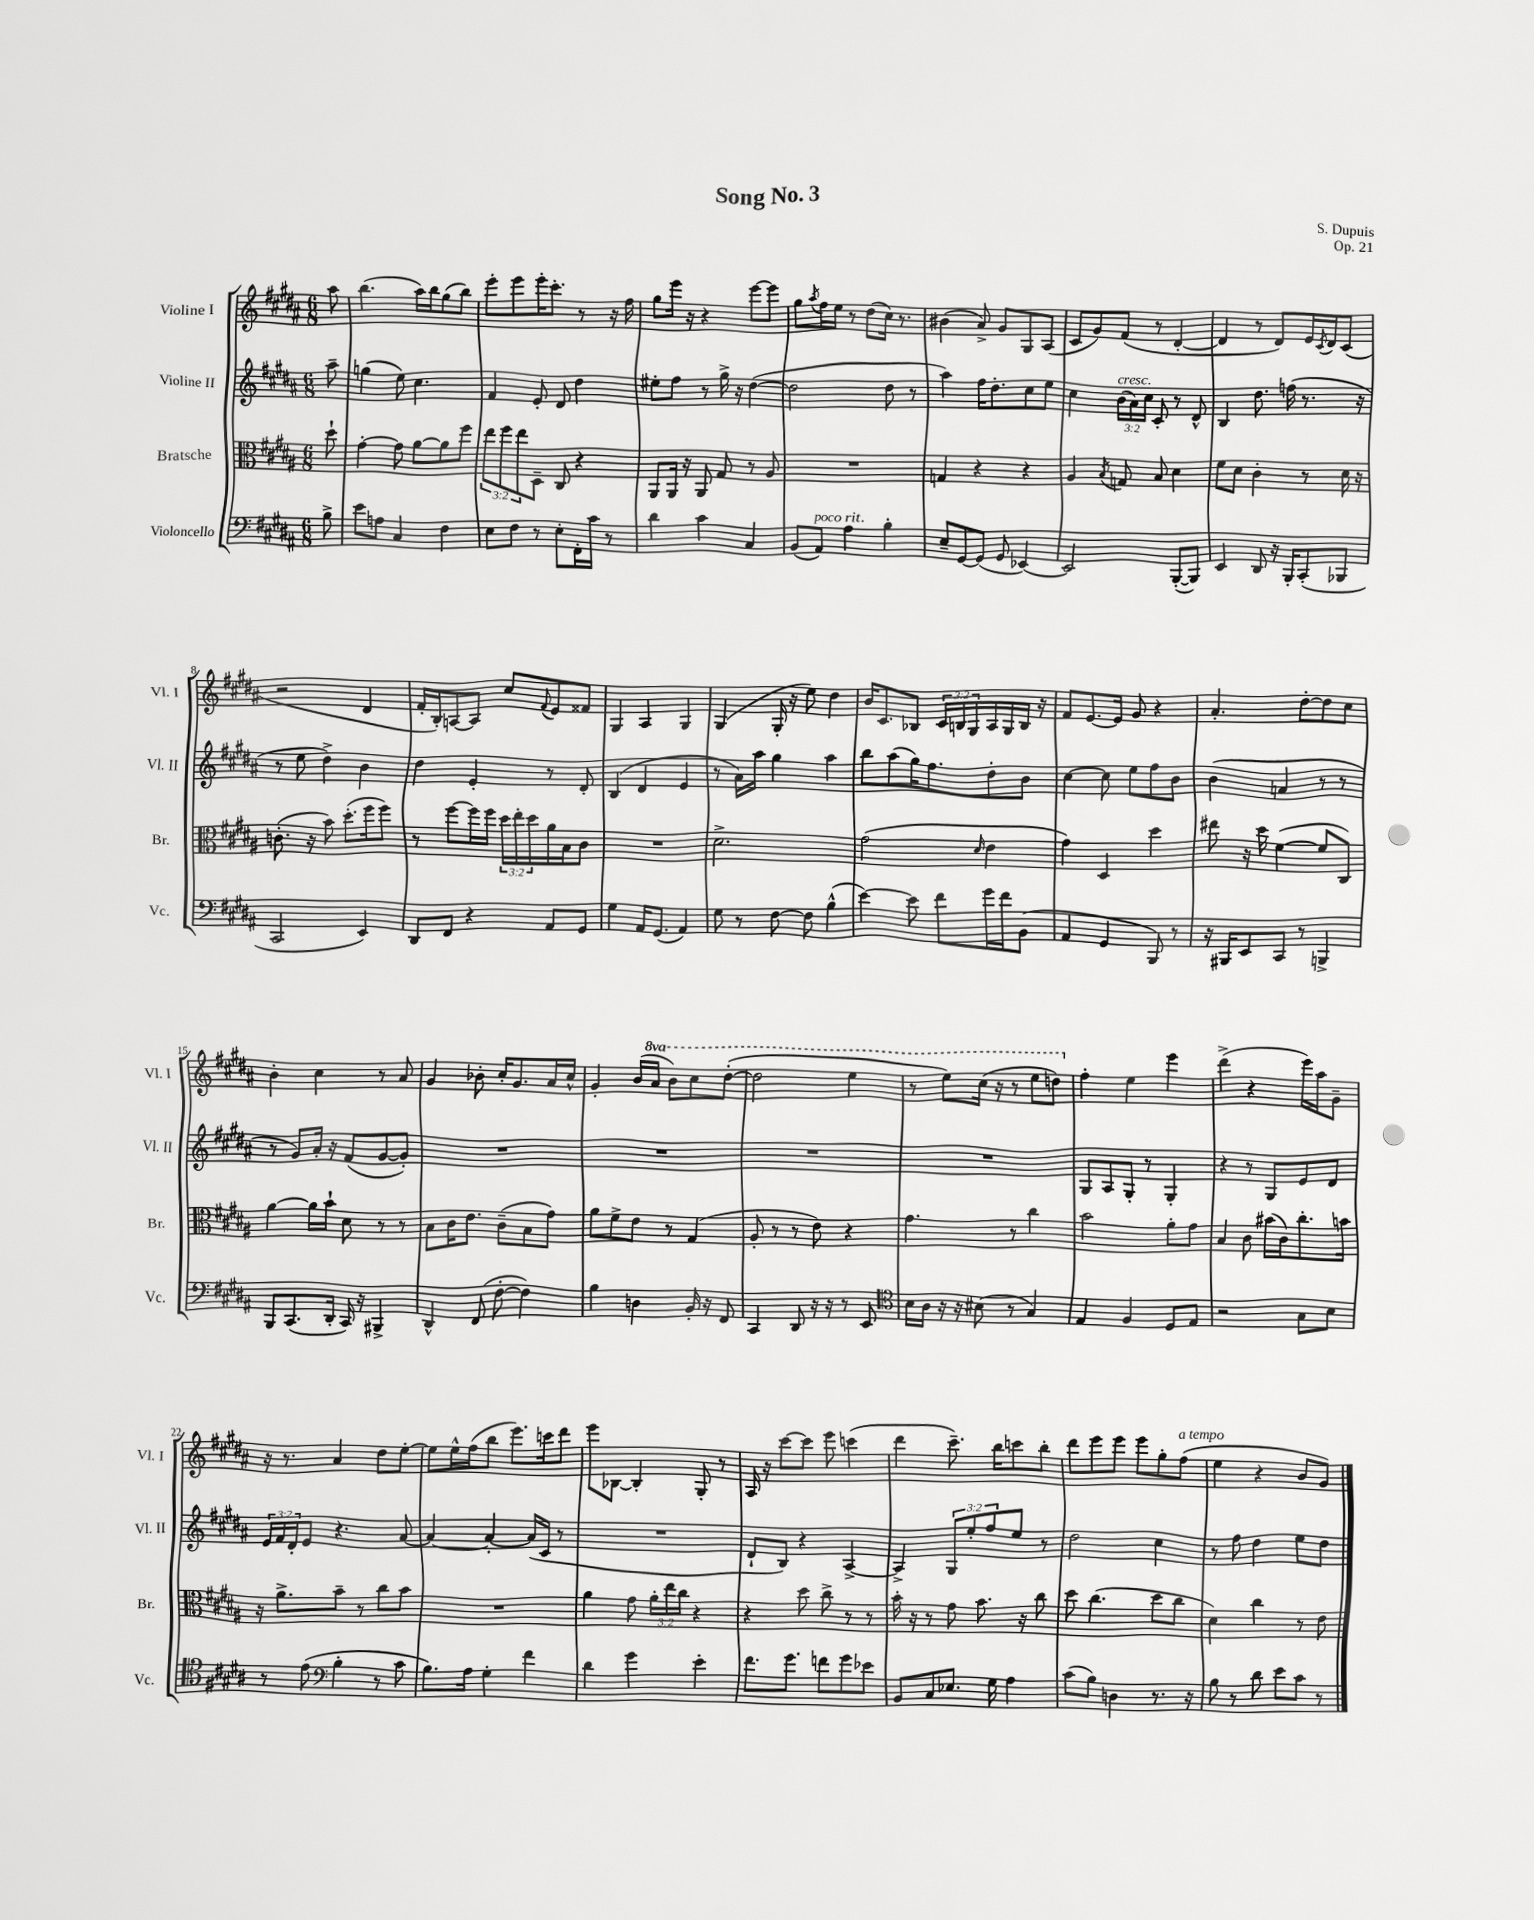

**kern	**kern	**kern	**kern
*staff4	*staff3	*staff2	*staff1
*clefF4	*clefC3	*clefG2	*clefG2
*k[f#c#g#d#a#]	*k[f#c#g#d#a#]	*k[f#c#g#d#a#]	*k[f#c#g#d#a#]
*M6/8	*M6/8	*M6/8	*M6/8
8B^\	8dd#`\	8aa#~\	8aa#\
=	=	=	=
8e\L	[4g#'\	(4gg\	(4.bb\
8A\J	.	.	.
4C#/	8g#\]	8ee\)	.
.	[8a#\L	4.cc#\	16aa#\LL)
.	.	.	16bb\J
4F#\	8a#\]	.	(8gg#\
.	8ff#\J	.	8bb\J)
=	=	=	=
8E\L	12ee\L	4f#/	8eee'\L
.	12ff#\	.	.
8F#\J	.	.	8eee\
.	12ee\	.	.
8r	8D#~\J	8e'/	16eee'\K
.	.	.	8.ccc#'\J
8E'\L	8C#/	8d#/	.
16FF#'\L	4r	4dd#\	8r
16c#\JJ	.	.	.
8r	.	.	16r
.	.	.	16ff#\
=	=	=	=
4d#\	8AA#/L	8ee#'\L	8gg#\L
.	16AA#/Jk	8ff#\J	16eee\Jk
.	16r	.	16r
4c#\	8AA#/	8r	4r
.	8G#/	16gg#^\	.
.	.	16r	.
4C#/	8r	([4dd#\	[8eee\L
.	8A#/	.	8eee\]J
=	=	=	=
(8BB/L	2.r	2dd#\]	8gg#\L
.	.	.	8qaa#/
8AA#/J)	.	.	16ff#\L
.	.	.	16ee\JJ
4A#\	.	.	8r
.	.	.	(8dd#\L
4B'\	.	8dd#\	16cc#\Jk)
.	.	.	8.r
.	.	8r	.
=	=	=	=
8E~/L	4G/	4aa#\)	(4b#\
[8GG#/	.	.	.
(8GG#/]J	4r	16ff#\LK	8a#^/)
.	.	8.dd#'\	.
8GG#/	.	.	8g#/L
[4EE-/)	4r	8cc#\	8G#/
.	.	8ee\J	(8A#/J
=	=	=	=
2EE-/]	4A#/	4cc#\	8c#/L
.	.	.	8g#/)
.	8qB/	.	.
.	8G/	(24b\LL	(8f#/J
.	.	24a#\)	.
.	.	24cc#\JJ	.
.	8B/	8c#'/	8r
([8BBB'/L	4d#\	8r	[4d#'/
8BBB/]J)	.	8d#^^/	.
=	=	=	=
4EE/	8f#\L	4B/	4d#/]
.	8d#\J	.	.
8DD#/	4c#'\	8.dd#\	8r
16r	.	.	8d#/L)
16BBB'/LK	.	(16ff\	.
(8CC#'/	8r	8.r	16e/L
.	.	.	8qc#/
.	.	.	16d#/J
8BBB-/J	16d#\	.	(8c#/J
.	16r	16r	.
=	=	=	=
2CC#/	(8.c'\	8r	2r
.	.	8ee\	.
.	16r	.	.
.	8b\)	4dd#^\)	.
.	(8.dd#'\L	.	.
4EE/)	.	4b\	4d#/
.	16ff#\k	.	.
.	8ff#\J)	.	.
=	=	=	=
8DD#/L	8r	4dd#\	16f#'/LL
.	.	.	16B'/J)
8FF#/J	[8ff#\L	.	[8A/
4r	16ff#\]L	4e'/	8A/]J
.	16ff#\JJ	.	.
.	24dd#\LL	.	8cc#/L
.	24ee'\	.	.
.	24dd#\	.	.
.	.	.	8qqf#/
8AA#/L	16a#\	8r	8e/
.	16B\J	.	.
8GG#/J	8c#\J	8d#'/	8f##/J
=	=	=	=
4G#\	2.r	(4B/	4G#/
16AA#/LK	.	4d#/	4A#/
(8.GG#/J	.	.	.
4AA#/)	.	4e/	4G#/
=	=	=	=
8G#\	2.d#^\	8r	(4G#/
8r	.	16a#\LL)	.
.	.	16aa#\JJ	.
[8F#\	.	4gg#\	16G#'/
.	.	.	16r
8F#\]	.	.	8ee\)
(4B^^\	.	4aa#\	4dd#\
=	=	=	=
[4e\)	(2g#\	8bb\L	16b/LK
.	.	.	8.c#/
.	.	(8aa#\	.
8e\]	.	16gg#\K)	8B-/J
.	.	8.ff#\	.
8f#\L	.	.	24c#/LL
.	.	.	24B/
.	.	.	24G#/
.	16qqd#/	.	.
16g#\L	4e\	8dd#'\	16A#/
16f#\J	.	.	16G#/
(8BB\J	.	8b\J	16B/JJ
.	.	.	16r
=	=	=	=
4AA#/	4g#\)	[4cc#\	8f#/L
.	.	.	[8.e/
4GG#/	4D#/	8cc#\]	.
.	.	.	16e/]Jk
.	.	8ee\L	8g#/
8BBB/)	4dd#\	8ff#\	4r
8r	.	8b\J	.
=	=	=	=
16r	8ee#\	(4b\	4.a#'/
16BBB#/LK	.	.	.
8EE/	16r	.	.
.	16dd#\	.	.
8CC#/J	([4f#\	4a/	.
8r	.	.	[8dd#'\L
4BBB^/	8f#/]L	8r	8dd#\]
.	8C#/J)	8r	8cc#\J
=	=	=	=
8BBB/L	[4a#\	8r	4b'\
(8.CC#/	.	8g#/L)	.
.	16a#\]LL	16a#'/Jk	4cc#\
16DD#'/Jk	16b`\JJ	16r	.
16CC#/)	8d#\	(8f#/L	.
16r	.	.	.
4BBB#^/	8r	[8g#/	8r
.	8r	8g#'/]J)	8a#/
=	=	=	=
4DD#^^/	8B\L	2.r	4g#/
.	16c#\K	.	.
.	8.e\J	.	.
(8FF#/	.	.	8b-'\
[8F#'\	(8c#~\L	.	16cc#'/LK
.	.	.	8.g#/
4F#\])	8B\	.	.
.	8g#\J)	.	16a#/L
.	.	.	16cc#^^/JJ
=	=	=	=
4B\	8a#\L	2.r	4g#'/
.	8f#^\	.	.
4D\	8e\J	.	(16b/LL
.	.	.	16aa#/JJ
.	8r	.	8bb\L)
16BB'/	(4G#/	.	8ccc#\
16r	.	.	.
8FF#/	.	.	([8ddd#'\J
=	=	=	=
4CC#/	8A#'/	2.r	2ddd#\]
.	8r	.	.
8DD#/	8r	.	.
16r	8e\)	.	.
16r	.	.	.
8r	4r	.	4eee\
8EE/	.	.	.
=	=	=	=
*clefC4	*	*	*
16B\LL	4.g#\	2.r	8r
16A#\JJ	.	.	.
16r	.	.	8eee\L)
16r	.	.	.
(8B#\	.	.	(16ccc#\Jk
.	.	.	16r
8r	8r	.	8r
4G#/)	4cc#\	.	8eee\L
.	.	.	8ddd\J)
=	=	=	=
4E/	2b\	8G#/L	4ff#'\
.	.	8A#/	.
4F#/	.	8G#'/J	4ee\
.	.	8r	.
8D#/L	8a#'\L	4G#'/	4eee\
8E/J	8g#\J	.	.
=	=	=	=
2r	4B/	4r	(4ddd#^\
.	8c#\	8r	4r
.	(16b#\LL	8G#/L	.
.	16c#\J)	.	.
8G#\L	8.cc#'\	8e/	16eee\LL)
.	.	.	16aa#\J
8B\J	.	8d#/J	8g#~\J
.	16b\Jk	.	.
=	=	=	=
8r	16r	24e/LL	16r
.	.	24f#/	.
.	8.a#^\L	.	8.r
.	.	24d#'/J	.
(8e\	.	8e/J	.
*clefF4	*	*	*
4B'\	8b~\J	4.r	4a#/
.	8r	.	.
8r	8cc#\L	.	8dd#\L
8c#\	8b\J	[8a#/	[8ee'\J
=	=	=	=
8.B\L)	2.r	4a#/_	8ee\]L
.	.	.	16ee^^\L
16A#\Jk	.	.	(16ff#\J
4G#'\	.	4a#'/_	8bb\J
.	.	.	8.eee\L)
4f#\	.	(16a#/]LL	.
.	.	16c#/JJ	16ccc\k
.	.	8r	8ddd#\J
=	=	=	=
4d#\	4a#\	2.r	8eee\L
.	.	.	[8B-\J
4g#\	8g#\	.	4B-'/]
.	24a#'\LL	.	.
.	24ee\	.	.
.	24cc#\JJ	.	.
4e'\	4r	.	8G#'/
.	.	.	8r
=	=	=	=
8.f#\L	4r	8d#`/L	16A#/
.	.	.	16r
.	.	8B/J)	[8ccc#\L
8.g#\J	.	.	.
.	8dd#\	4r	8ccc#\]J
8f\L	8cc#^\	.	8eee\
8g#\	8r	[4A#^/	(4ccc\
8e-\J	8r	.	.
=	=	=	=
8BB/L	16b'\	4A#^/]	4ddd#\
.	16r	.	.
8C#/	8r	.	.
8.E-/J	8g#\	12G#/L	8.ccc#~\)
.	.	12ee'/	.
.	8.b\	.	.
.	.	12ff#/	.
16G#\	.	.	16bb\LK
4A#\	.	8ee/J	8ccc\
.	16r	.	.
.	8cc#\	8r	8bb'\J
=	=	=	=
(8c#\L	8dd#\	2dd#\	8ddd#\L
8B\J)	(4.cc#\	.	8eee\
4D\	.	.	8eee\J
.	.	.	8eee\L
8.r	8dd#\L	4cc#\	8gg#'\
.	8cc#\J	.	(8ff#\J
16r	.	.	.
=	=	=	=
8B\	4d#\)	8r	4ee\
8r	.	8ff#\	.
8d#\	4cc#\	4dd#\	4r
8e\L	.	.	.
8c#\J	8r	8ee\L	8b/L
8r	8e\	8dd#\J	8g#/J)
==	==	==	==
*-	*-	*-	*-
